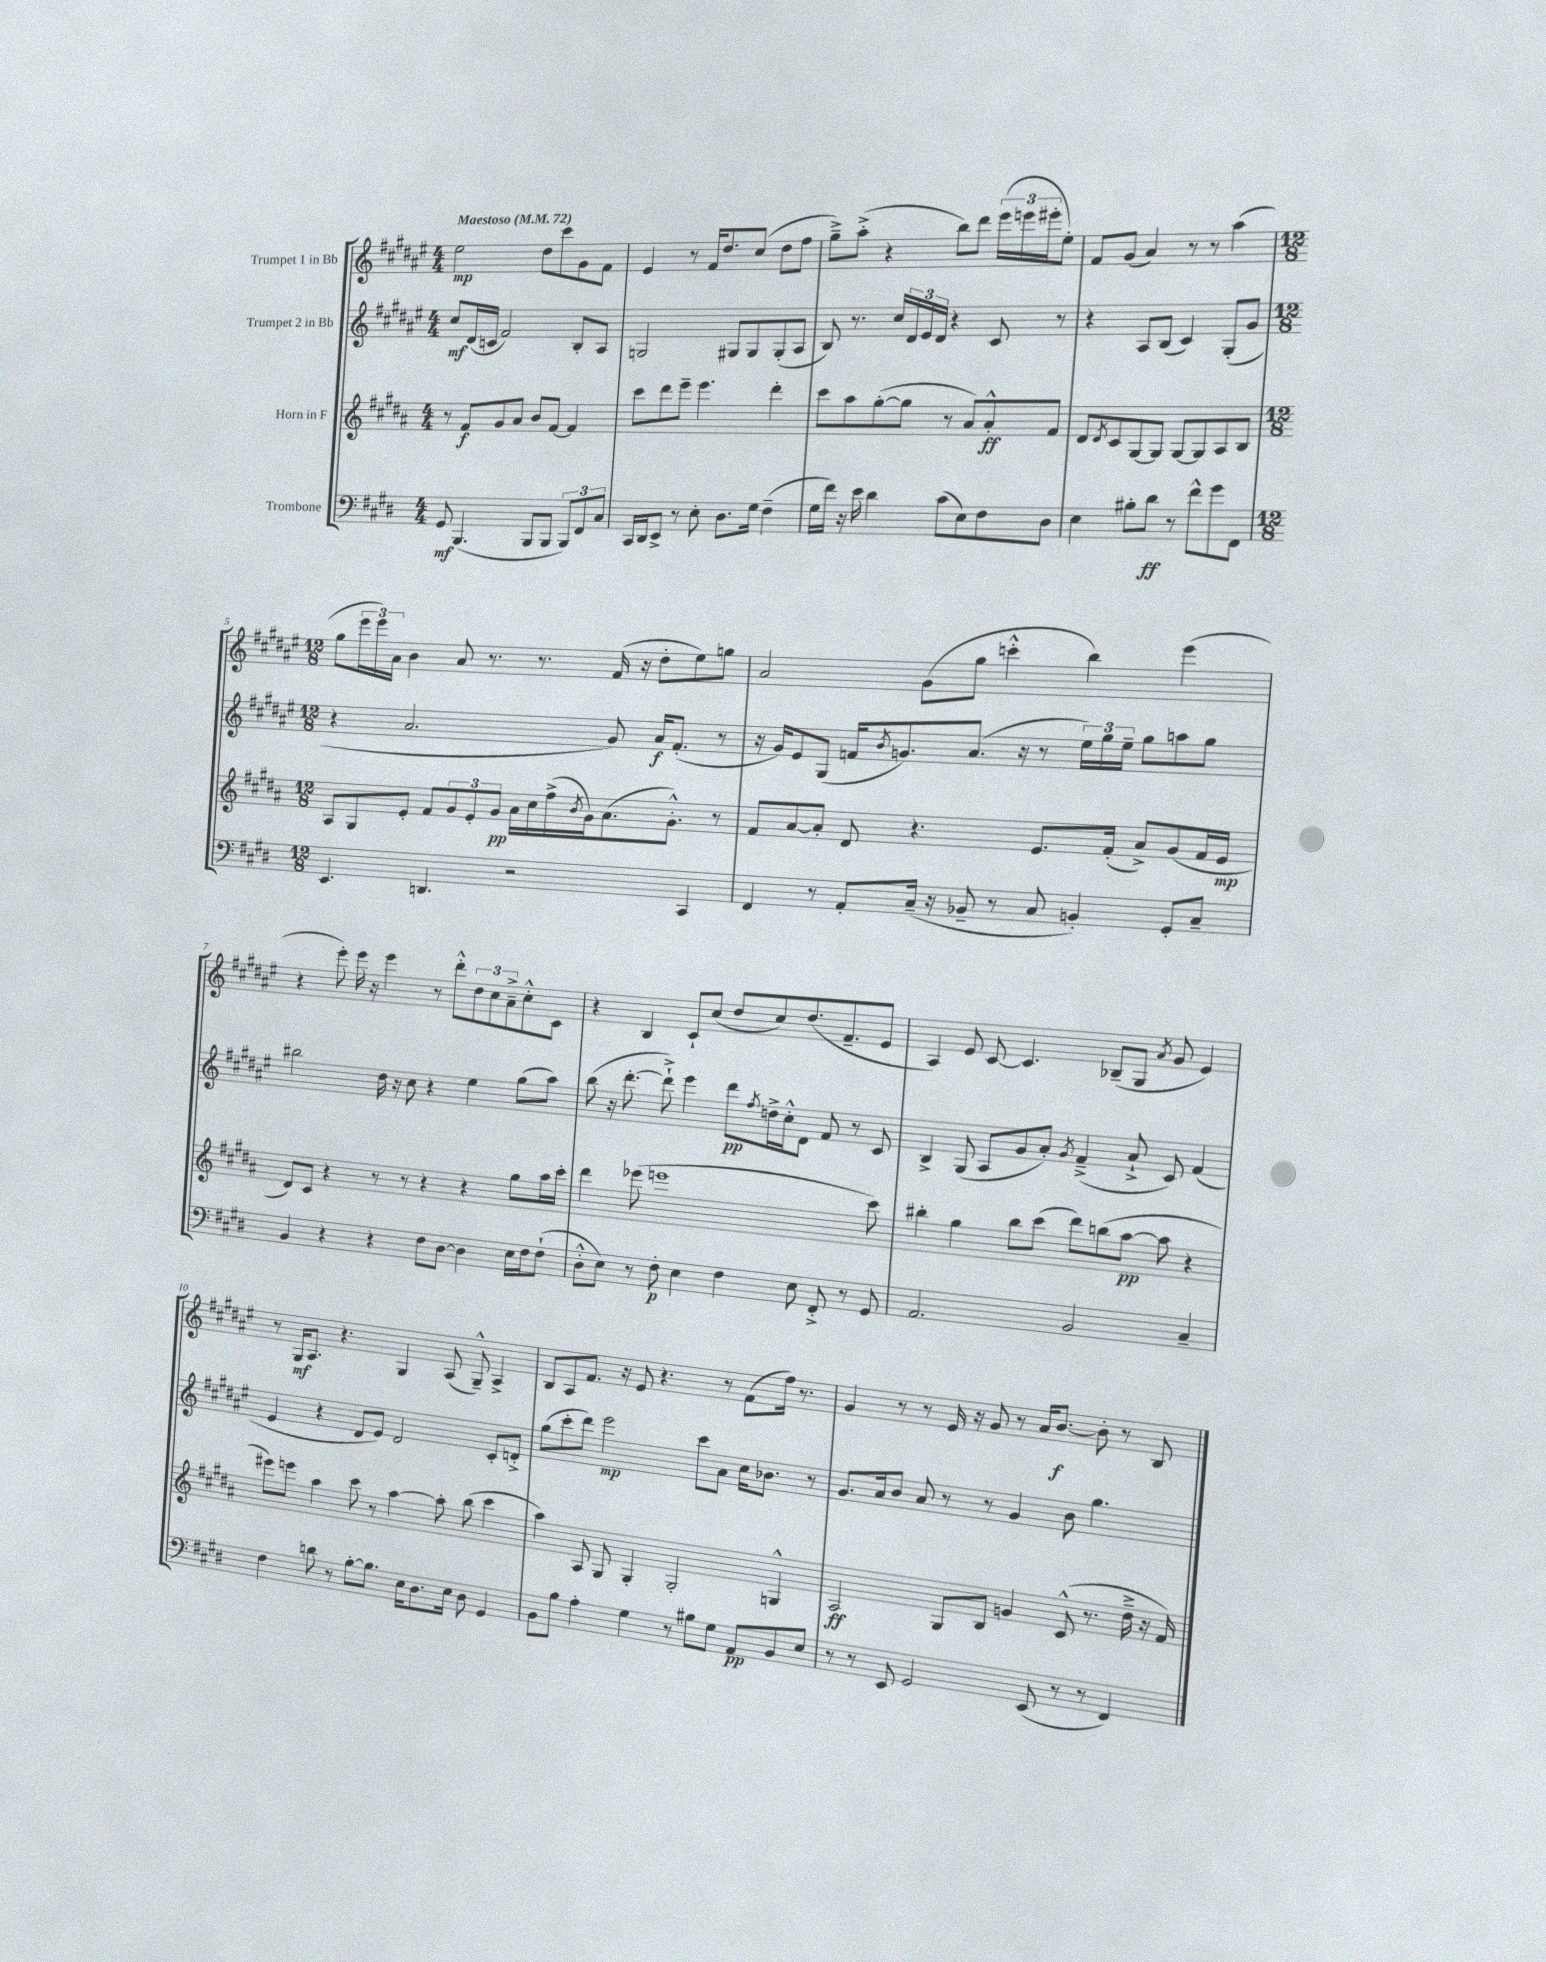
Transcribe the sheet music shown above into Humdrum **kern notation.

**kern	**kern	**kern	**kern
*staff4	*staff3	*staff2	*staff1
*clefF4	*clefG2	*clefG2	*clefG2
*k[f#c#g#d#]	*k[f#c#g#d#a#]	*k[f#c#g#d#a#e#]	*k[f#c#g#d#a#e#]
*M4/4	*M4/4	*M4/4	*M4/4
*MM72	*MM72	*MM72	*MM72
8GG#/	8r	8cc#/L	2ee#\
(4.BBB/	8f#/L	(16d#/L	.
.	.	16c/JJ	.
.	8g#/	2f#/)	.
.	8a#/J	.	.
8BBB/L	8b/L	.	8dd#\L
8BBB/J	[8f#/J	.	8ccc#\
12BBB/L)	4f#/]	8B'/L	8g#\
12FF#/	.	.	.
.	.	8A#/J	8f#\J
12C#/J	.	.	.
=	=	=	=
16CC#/LL	8ccc#\L	2G/	4e#/
16DD#/J	.	.	.
8EE^/J	8ddd#\	.	.
8r	8eee~\J	.	8r
8E'\	4.eee\	.	16f#/LK
.	.	.	8.dd#/
8.D#\L	.	8G#/L	.
.	.	8G#/	(8cc#/J
16G#\Jk	.	.	.
(4F#~\	4ddd#'\	(8G#'/	8dd#\L
.	.	8A#/J	8ff#\J
=	=	=	=
16G#\LL	8ccc#\L	8B/)	8gg#~^\L)
16f#\JJ)	.	.	.
16r	8aa#\	8.r	(8aa#'^\J
16e\	.	.	.
4d#\	([8gg#'\	.	4r
.	.	16cc#/LL	.
.	8gg#\]J	24d#/	.
.	.	24e#/	.
.	.	24d#/JJ	.
(8c#\L	8r	4r	8bb\L)
8E\)	8a#/L)	.	8ddd#\J
8F#\	8a#'^^/	8c#/	(24eee#\LL
.	.	.	24eee\
.	.	.	24eee#'\J
8D#\J	8f#/J	8r	8ee#'\J)
=	=	=	=
4E\	8d#/L	4r	8f#/L
.	8qd#/	.	.
.	8c#/	.	(8g#/J
8B#'\L	[8G#/	8A#/L	4a#/)
8d#\J	8G#/]J	(8B/J	.
8r	[8G#/L	4c#/)	8r
8f#^^\L	8G#/]	.	8r
8g#\	8A#/	(8G#'/L	(4aa#\
8FF#\J	8B/J	8g#/J	.
=	=	=	=
*M12/8	*M12/8	*M12/8	*M12/8
4.EE/	8A#/L	4r	8gg#\L
.	8G#/	.	24eee#\L
.	.	.	24eee#\)
.	.	.	24a#\JJ
.	8e'/J	2.a#/	4b\
4.DD/	8f#/L	.	.
.	12g#/	.	8a#/
.	12e'/	.	.
.	.	.	8.r
.	12g#/J	.	.
2r	16a#\LL	.	.
.	16cc#\	.	8.r
.	(16ff#^\	.	.
.	8qb/	.	.
.	16g#\J)	.	.
.	(8.a#\	8g#/)	(16f#/
.	.	.	16r
.	.	16a#/LK	8dd#'\L
.	8.g#'^^\J)	(8.f#'/J	.
4CC#/	.	.	8ee#\)
.	8r	8r	8gg\J
=	=	=	=
4FF#/	8f#/L	16r	2a#/
.	.	16g#/LK)	.
.	[8a#/	8e#/	.
8r	8a#'/]J	(8G#/J	.
8AA'/L	8d#/	16f/LK	.
.	.	8qb/	.
.	.	8.g/)	.
(16C#~/Jk	4.r	.	(8g#\L
16r	.	.	.
8BB-~/	.	(8.a#/J	8gg#\J
8r	.	.	4ccc'^^\
.	.	16r	.
8C#/	8.e/L	8r	.
4BB'/)	.	24ee#\LL)	4bb\)
.	.	24gg#\	.
.	(16f#'/Jk	.	.
.	.	24ee#~\JJ	.
.	8a#^/L)	8gg#\L	.
8GG#'/L	(8g#/	8aa\	(4eee#\
8C#~/J	16f#/L	8gg#\J	.
.	16e/JJ	.	.
=	=	=	=
4BB/	8d#/L)	2bb#\	4r
.	8c#/J	.	.
4r	4r	.	8eee#'\)
.	.	.	16eee#\
.	.	.	16r
4r	8r	16dd#\	4eee#\
.	.	16r	.
.	8r	8cc#\	.
8F#\L	4r	4r	8r
[8D#\J	.	.	8ddd#'^^\L
4D#\]	4r	4ee#\	12dd#\
.	.	.	12cc#\
.	.	.	12a#~^\
16E\LL	8gg#\L	(8gg#\L	8cc#'^^\
16F#\J	.	.	.
(8F#`\J	16aa#\L	8aa#\J)	8c#\J
.	16ccc#'\JJ	.	.
=	=	=	=
8D#'^^\L	4ddd#\	(8bb\	4r
8E\J)	.	16r	.
.	.	[8.ddd#'\	.
8r	(8eee-\	.	4B/
8F#'\	1eee	8ddd#`^\])	.
4E\	.	4eee#\	8c#`/L
.	.	.	(8cc#/J
4F#\	.	8ddd#\L	8dd#/L
.	.	8qff#/	.
.	.	16dd^\L	8cc#/)
.	.	16cc#'^^\J	.
8E\	.	8d#\J	(8.dd#/
8FF#'^/	.	8f#/	.
.	.	.	8.f#~/
8r	.	8r	.
8GG#/	8ccc#\)	8c#/	8e#/J
=	=	=	=
2.AA/	4bb#'\	4B^/	4A#/)
.	4gg#\	(8G#/	8e#/
.	.	8A#/L	[8c#/
.	8bb#\L	8g#/	4.c#/]
.	(8ccc#\J	8a#'/J)	.
.	.	8qg#/	.
2BB/	8ddd#\L)	(4f#~^/	.
.	(8bb\	.	(8B-~/L
.	[8aa#\J	8a#`^/	8G#/J
.	.	.	8qa#/
.	8aa#\]	8c#/)	8g#/
4C#~/	4r	(4f#/	4e#/)
=	=	=	=
4F#\	8eee#\L)	4e#/	8r
.	8eee\J	.	16G#/LK
.	.	.	8.A#/J
8d\	4aa#\	4r	.
8r	.	.	4.r
[8B'\L	8ccc#\	8d#/L	.
8.B\]J	8r	8e#/J)	.
.	[4aa#\	2d#/	4G#/
16E\LK	.	.	.
8.D#\	.	.	.
.	8aa#'\]	.	(8A#/
16E\Jk	.	.	.
8D#\	(8bb\	.	8G#~^^/)
4GG#/	4ccc#\	8c#'/L	4A#^/
.	.	8d'^/J	.
=	=	=	=
8BB\L	4aa#\)	(8gg#\L	8B/L
8B\J	.	8ccc#'\	8A#/
4A'\	8A#/	8ddd#\J)	8.f#/J
.	8G#/	2eee#\	.
.	.	.	16r
4G#\	4G#'/	.	8e#/
.	.	.	4.r
8r	2G#'/	.	.
8B#\L	.	8ccc#\L	.
8G#\J	.	8a#\J	8r
8AA/L	.	16cc#\LK	(8f#\L
.	.	8.b-\J	.
8BB/	4G^^/	.	16ff#\Jk)
.	.	.	8.r
8E/J	.	8r	.
=	=	=	=
8r	2A#/	8.g#/L	4g#/
8r	.	.	.
.	.	16a#/k	.
8EE/	.	8b/J	8r
2GG#/	.	8a#/	8r
.	8G#/L	8r	16e#/
.	.	.	16r
.	8B/J	8r	8g#/
.	4g/	4g#/	8r
(8EE/	.	.	16a#/LK
.	.	.	[8.b/J
8r	(8c#^^/	8b\	.
8r	8.r	4.gg#\	8b'\]
4FF#/)	.	.	8r
.	16dd#~^\	.	.
.	16r	.	8B/
.	16f#/)	.	.
==	==	==	==
*-	*-	*-	*-
